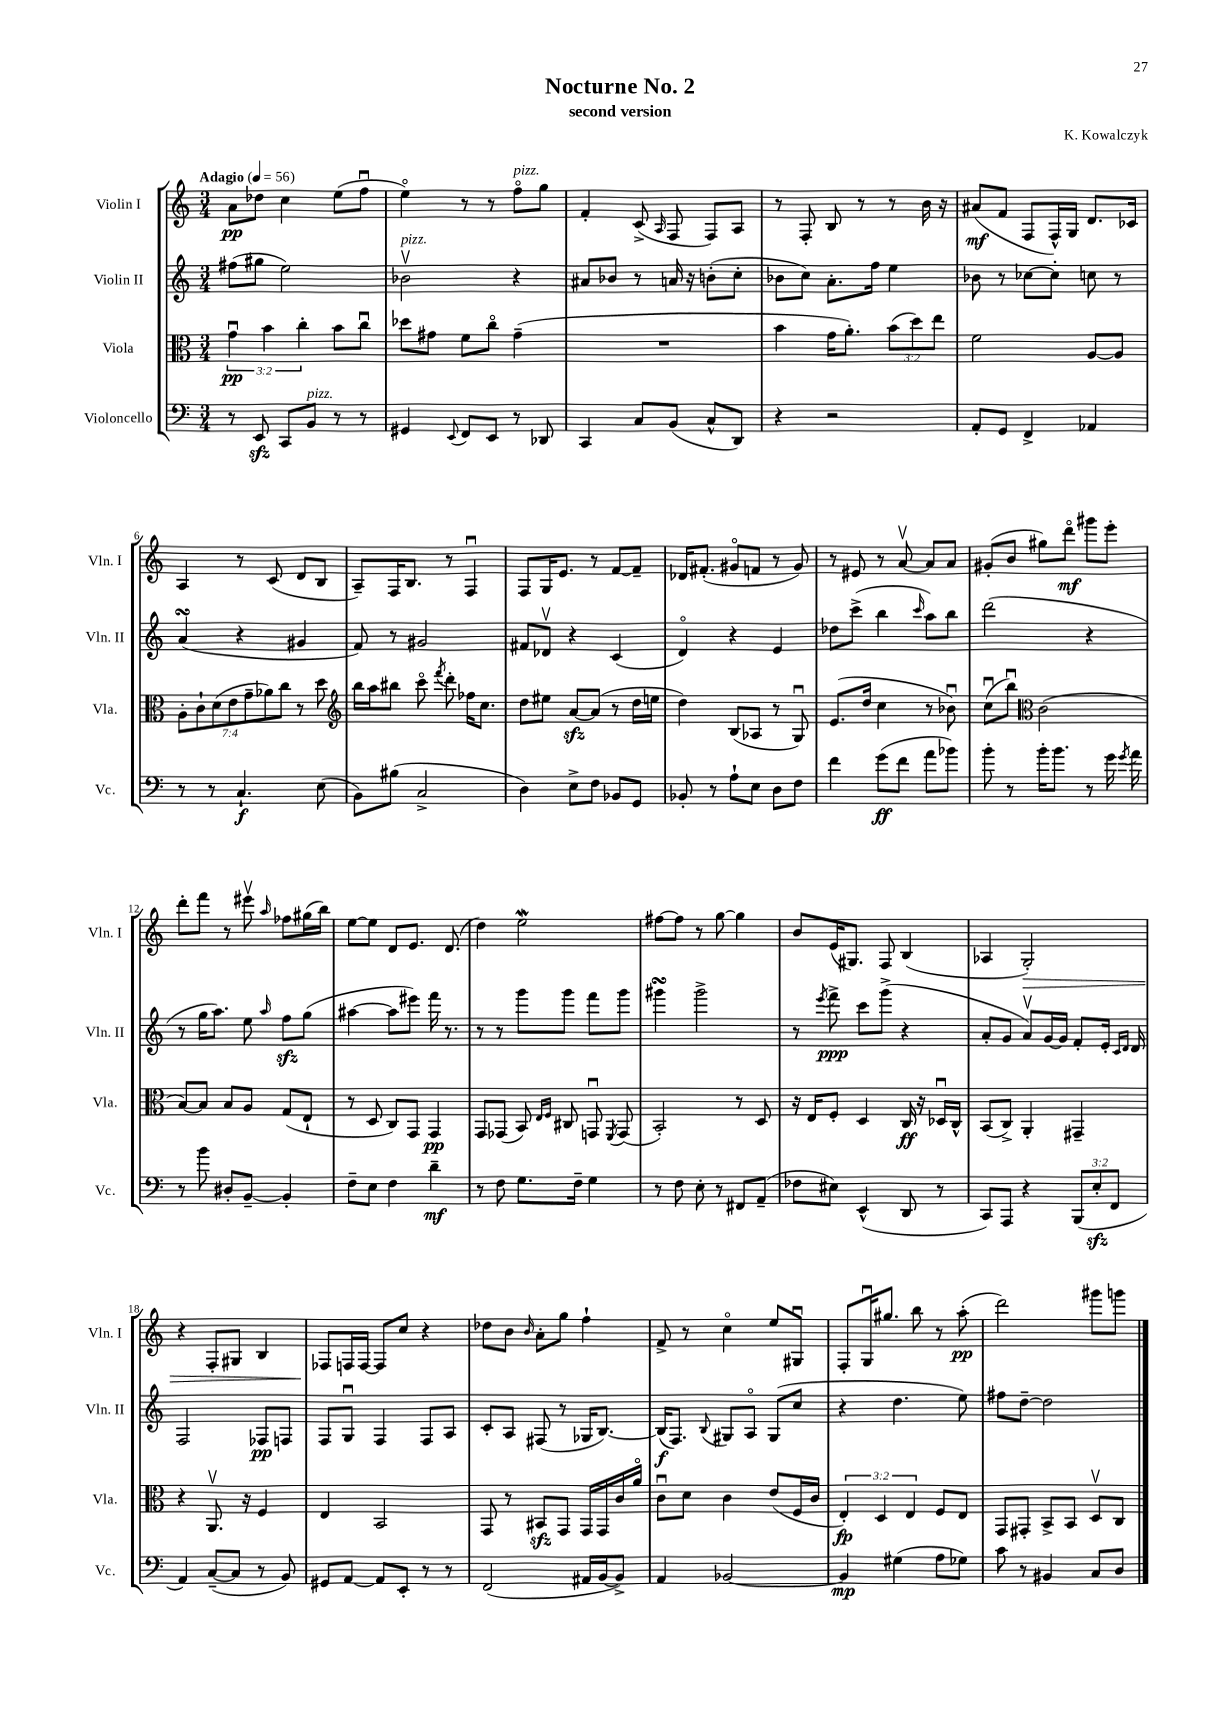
\header { title = "Nocturne No. 2" composer = "K. Kowalczyk" subtitle = "second version" }
<<
\new StaffGroup <<
\new Staff = "s0" \with { instrumentName = "Violin I" shortInstrumentName = "Vln. I" } {
    \clef treble \key c \major \numericTimeSignature \time 3/4 \tempo "Adagio" 4 = 56
    \autoBeamOff a'8[\pp des''8] c''4 e''8[( f''8]\downbow |
    e''4\flageolet) r8 r8 f''8[\flageolet^\markup { \italic "pizz." } g''8] |
    f'4-. c'8->( \grace { a16 } f8 f8[) a8] |
    r8 f8-. b8 r8 r8 b'16 r16 |
    ais'8[\mf( f'8] f8[ f16-^) g16] d'8.[ ces'16] |
    a4 r8 c'8( d'8[ b8] |
    a8[--) f16 b8.] r8 f4\downbow |
    f8[ g16 e'8.] r8 f'8[~ f'8]-- |
    des'16[ fis'8.]-.( gis'8[\flageolet f'8] r8 gis'8) |
    r8 eis'8 r8 a'8~\upbow a'8[ a'8] |
    gis'8[-.( b'8] gis''8[) d'''8]\flageolet\mf gis'''8[ e'''8]-. |
    d'''8[-. f'''8] r8 eis'''8\upbow \grace { a''16 } fes''8[ gis''16( b''16]) |
    e''8[~ e''8] d'8[ e'8.] d'8.( |
    d''4) e''2\mordent |
    fis''8[~ fis''8] r8 g''8~ g''4 |
    b'8[ e'16( gis8.]) f8 b4( |
    aes4 g2-.\>) |
    r4 f8[-. gis8] b4 |
    fes8[\! f16 f16]~ f8[ c''8] r4 |
    des''8[ b'8] \grace { b'16 } a'8[-. g''8] f''4-! |
    f'8-> r8 c''4\flageolet e''8[ gis8]\downbow |
    f8[-. g16\downbow gis''8.] b''8 r8 a''8-.\pp( |
    d'''2) gis'''8[ g'''8] \bar "|." |
}
\new Staff = "s1" \with { instrumentName = "Violin II" shortInstrumentName = "Vln. II" } {
    \clef treble \key c \major \numericTimeSignature \time 3/4
    \autoBeamOff fis''8[( gis''8] e''2) |
    bes'2\upbow^\markup { \italic "pizz." } r4 |
    ais'8[ bes'8] r8 a'16 r16 b'8[-.( c''8]-. |
    bes'8[ c''8]) a'8.[-. f''16] e''4 |
    bes'8 r8 ces''8[~ ces''8]-. c''8 r8 |
    a'4\turn( r4 gis'4 |
    f'8) r8 gis'2 |
    fis'8[ des'8]\upbow r4 c'4( |
    d'4\flageolet) r4 e'4 |
    des''8[ c'''8]->( b''4 \grace { c'''16 } a''8[) b''8] |
    d'''2( r4 |
    r8 g''16[ a''8.]) e''8 \grace { a''16 } f''8[\sfz g''8]( |
    ais''4~ ais''8[ eis'''8]) f'''16 r8. |
    r8 r8 g'''8[ g'''8] f'''8[ g'''8] |
    gis'''4\turn gis'''2-> |
    r8 \acciaccatura { e'''8 } f'''8->\ppp c'''8[ g'''8]->( r4 |
    a'8[-. g'8] a'8[\upbow) g'16~ g'16] f'8[-. e'16]-. \grace { c'16[ d'16] } d'16 |
    f2 fes8[\pp f8] |
    f8[ g8]\downbow f4 f8[ a8] |
    c'8[-. a8] fis8( r8 ges16[ b8.]~) |
    b16[\f( f8.]) \appoggiatura { b8 } gis8[ a8]\flageolet gis8[( c''8] |
    r4 d''4. e''8) |
    fis''8[ d''8]~-- d''2 \bar "|." |
}
\new Staff = "s2" \with { instrumentName = "Viola" shortInstrumentName = "Vla." } {
    \clef alto \key c \major \numericTimeSignature \time 3/4 \override Staff.TupletNumber.text = #tuplet-number::calc-fraction-text
    \autoBeamOff \tuplet 3/2 { g'4\downbow\pp b'4 c''4-. } b'8[ c''8]\downbow |
    des''8[ gis'8] f'8[ c''8]\flageolet gis'4--( |
    R2. |
    b'4 g'16[ a'8.]-.) \tuplet 3/2 { b'8[( d''8) e''8] } |
    f'2 a8[~ a8] |
    \tuplet 7/4 { a8[-. c'8-! d'8( e'8 g'8-- aes'8) c''8] } r8 d''8 |
    \clef treble b''16[ a''16 bis''8] c'''8\flageolet \acciaccatura { f'''8 } d'''8-. fes''16[ c''8.] |
    d''8[ eis''8] a'8[~\sfz a'8]( r8 d''16[ e''16] |
    d''4) b8[( aes8] r8 g8\downbow) |
    e'8.[( d''16] c''4 r8 bes'8\downbow) |
    c''8[\downbow( b''8]\downbow) \clef alto c'2( |
    b8[~) b8] b8[ a8] g8[( e8]-! |
    r8 d8 c8[) g,8] g,4\pp |
    g,8[ ges,8]( b,8) \grace { e16[ f16] } cis8 g,8\downbow \acciaccatura { f,8 } g,8( |
    b,2-.) r8 d8 |
    r16 e16[ f8]-. d4 c16\ff r16 des16[\downbow c16]-^ |
    b,8[( c8]->) a,4-. gis,4-- |
    r4 a,8.\upbow r16 f4 |
    e4 b,2 |
    g,8 r8 bis,8[\sfz g,8] g,16[ g,16 c'16 a'16]\flageolet |
    c'8[\downbow d'8] c'4 e'8[( f16 c'16] |
    \tuplet 3/2 { e4-.\fp) d4 e4 } f8[ e8] |
    g,8[ gis,8]-. b,8[-> b,8] d8[\upbow c8] \bar "|." |
}
\new Staff = "s3" \with { instrumentName = "Violoncello" shortInstrumentName = "Vc." } {
    \clef bass \key c \major \numericTimeSignature \time 3/4 \override Staff.TupletNumber.text = #tuplet-number::calc-fraction-text
    \autoBeamOff r8 e,8\sfz c,8[ b,8]^\markup { \italic "pizz." } r8 r8 |
    gis,4 \appoggiatura { e,8 } f,8[ e,8] r8 des,8 |
    c,4 c8[ b,8]( c8[-^ d,8]) |
    r4 r2 |
    a,8[-. g,8] f,4-> aes,4 |
    r8 r8 c4.-!\f e8( |
    b,8[) bis8]( c2-> |
    d4) e8[-> f8] bes,8[ g,8] |
    bes,8-. r8 a8[-! e8] d8[ f8] |
    f'4 g'8[\ff( f'8] a'8[ bes'8]) |
    b'8-. r8 b'16[-. b'8.] r8 g'16 \acciaccatura { g'8 } a'16 |
    r8 b'8 dis8[-. b,8]~-- b,4-. |
    f8[-- e8] f4 d'4--\mf |
    r8 f8 g8.[ f16]-- g4 |
    r8 f8 e8-. r8 fis,8[ a,8]--( |
    fes8[ eis8]) e,4-^( d,8 r8 |
    c,8[) a,,8] r4 \tuplet 3/2 { b,,8[( e8-.\sfz f,8] } |
    a,4) c8[~--( c8] r8 b,8) |
    gis,8[ a,8]~ a,8[ e,8]-. r8 r8 |
    f,2( ais,16[ b,16~ b,8]->) |
    a,4 bes,2~ |
    bes,4\mp gis4( a8[ ges8]) |
    c'8 r8 bis,4 c8[ d8] \bar "|." |
}
>>
>>
